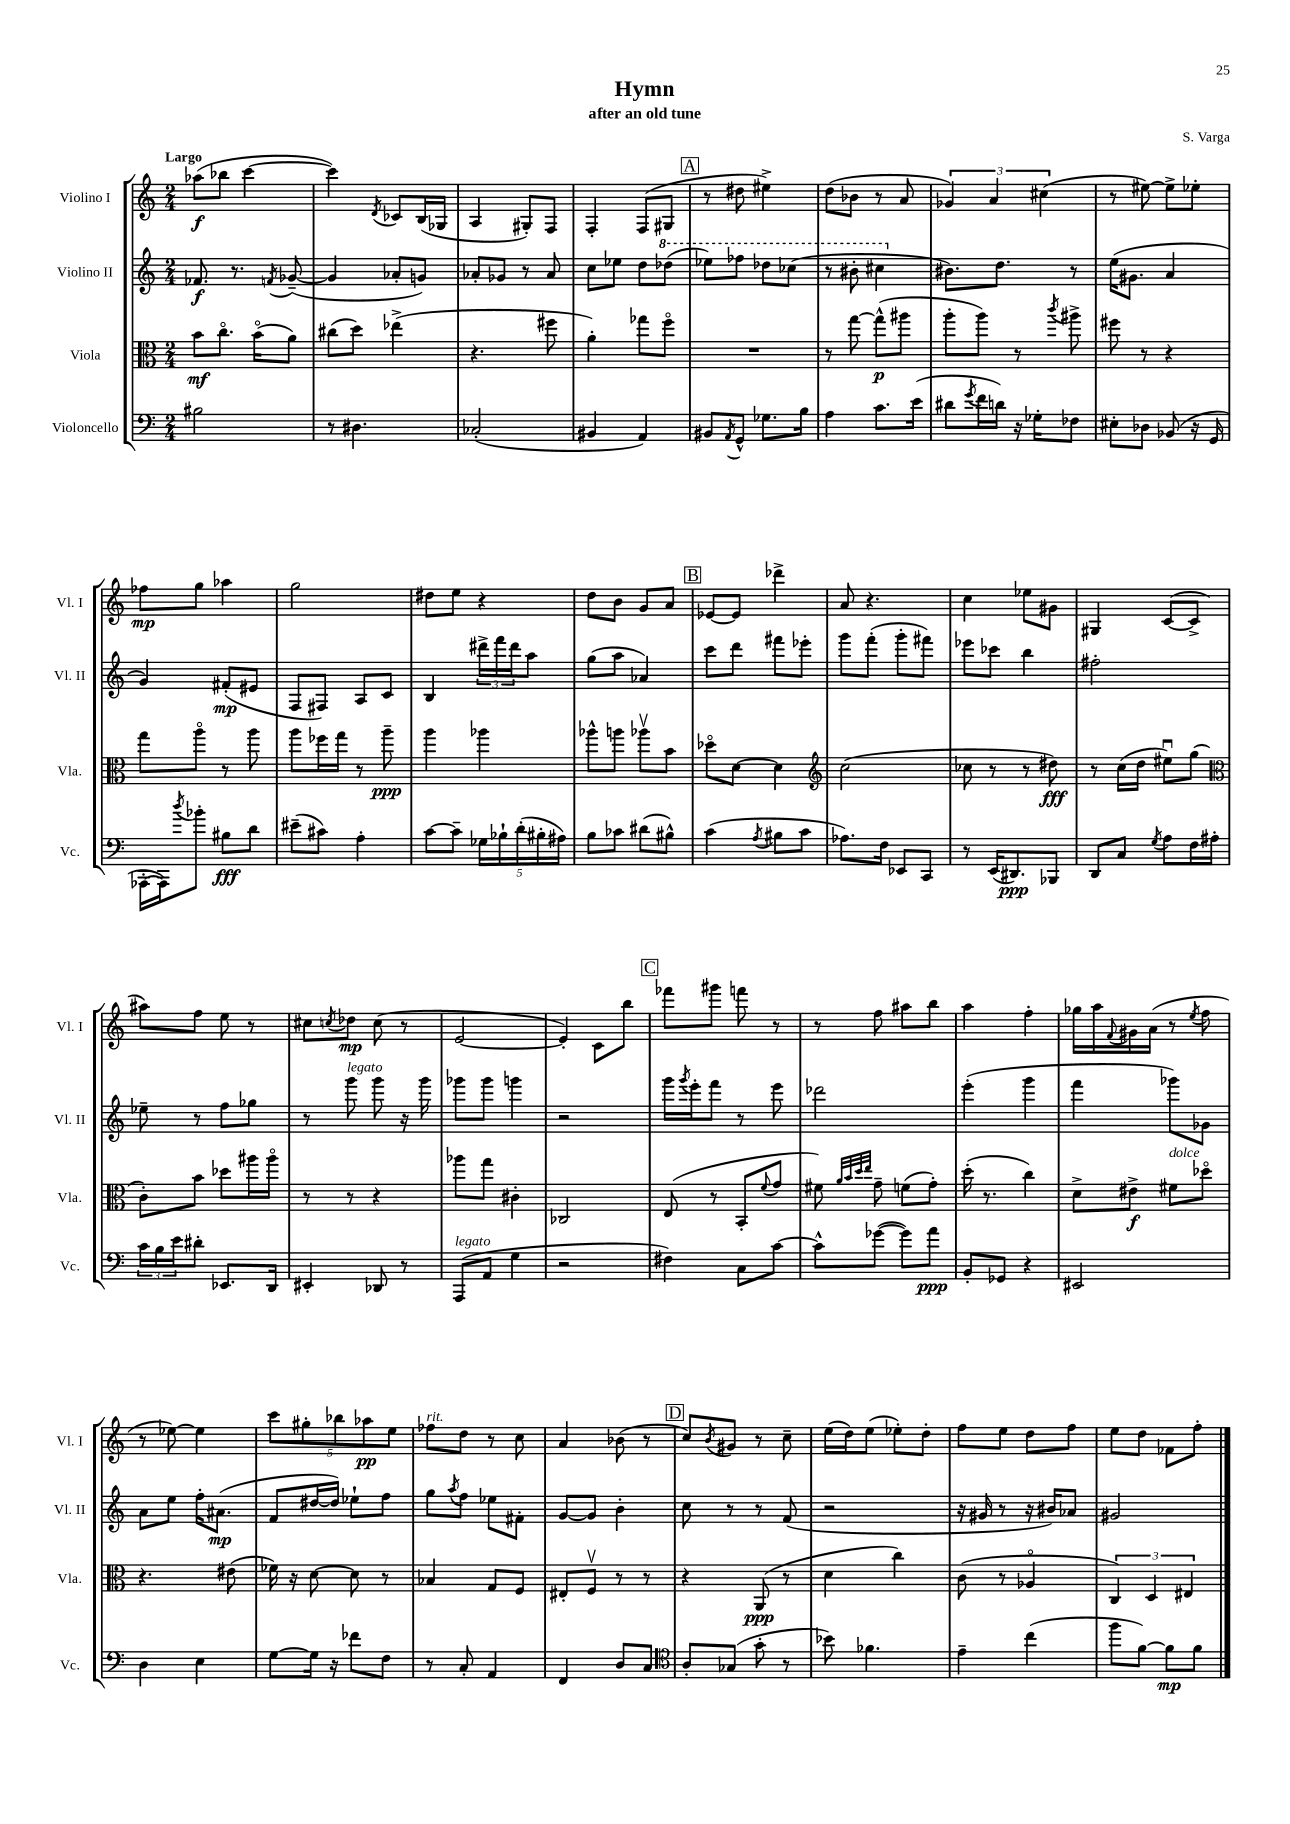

**kern	**kern	**kern	**kern
*staff4	*staff3	*staff2	*staff1
*clefF4	*clefC3	*clefG2	*clefG2
*k[]	*k[]	*k[]	*k[]
*M2/4	*M2/4	*M2/4	*M2/4
2B#	8b	8.f-	(8aa-
.	8.cco	.	8bb-
.	.	8.r	.
.	.	.	[4ccc
.	(16bo	.	.
.	.	8qf	.
.	8a)	([8g-~	.
=	=	=	=
8r	(8cc#	4g-]	4ccc])
4.D#	8dd)	.	.
.	.	.	8qd
.	(4ee-^	8a-'	8c-
.	.	8g)	(16B
.	.	.	16G-
=	=	=	=
(2C-'	4.r	8a-'	4A
.	.	8g-	.
.	.	8r	8G#')
.	8ff#	8a-	8F
=	=	=	=
4BB#	4a')	8cc	4F'
.	.	8ee-	.
4AA)	8gg-	8dd	(8F
.	8ffo	(8ddd-	8G#
=	=	=	=
8BB#	2r	8eee-)	8r
8qAA	.	.	.
8GG^^	.	8fff-	8dd#
8.G-	.	8ddd-	4ee#^)
.	.	(8ccc-	.
16B	.	.	.
=	=	=	=
4A	8r	8r	(8dd
.	[8gg	8bb#'	8b-
8.c	(8gg^^]	4ccc#	8r
.	8aa#	.	8a
(16e	.	.	.
=	=	=	=
8d#	8aa'	8.b#)	6g-)
8qg	.	.	.
16f	8aa)	.	.
.	.	.	6a
16d)	.	8.dd	.
16r	8r	.	.
16G-'	.	.	.
.	.	.	(6cc#
.	8qccc	.	.
8F-	8aa#^	8r	.
=	=	=	=
8E#'	8ff#	(16ee	8r
.	.	8.g#	.
8D-	8r	.	[8ee#)
(8BB-	4r	4a	8ee#^]
16r	.	.	8ee-'
16GG	.	.	.
=	=	=	=
[16AAA-'	8gg	4g)	8ff-
16AAA-])	.	.	.
8qdd	.	.	.
8b-'	8aao	.	8gg
8B#	8r	(8f#'	4aa-
8d	8aa	8e#	.
=	=	=	=
(8e#~	8aa	8F	2gg
8c#)	16ff-	8F#)	.
.	16gg	.	.
4A'	8r	8A	.
.	8aa~	8c	.
=	=	=	=
[8c	4aa	4B	8dd#
8c~]	.	.	8ee
20G-	4aa-	24ddd#^	4r
.	.	24fff	.
20B-`	.	.	.
.	.	24ddd#	.
(20d'	.	.	.
.	.	8aa	.
20B#'	.	.	.
20A#)	.	.	.
=	=	=	=
8B	8aa-^^	(8gg	8dd
8c-	8aa	8aa	8b
(8d#	8aa-v	4a-)	8g
8B#^^)	8b	.	8a
=	=	=	=
(4c	8dd-o	8ccc	[8e-
.	[8d	8ddd	8e-]
8qA	.	.	.
8B#	4d]	8fff#	4ddd-^
8c	.	8eee-'	.
=	=	=	=
*	*clefG2	*	*
8.A-)	(2cc	8ggg	8a
.	.	(8fff'	4.r
16F	.	.	.
8EE-	.	8ggg'	.
8CC	.	8fff#)	.
=	=	=	=
8r	8cc-	8eee-	4cc
(16EE	8r	8ccc-	.
8.DD#)	.	.	.
.	8r	4bb	8ee-
8BBB-	8dd#)	.	8g#
=	=	=	=
8DD	8r	2ff#'	4G#
8C	(16cc	.	.
.	16dd	.	.
8qG	.	.	.
8A	8ee#u)	.	([8c
16F	(8gg	.	8c^]
16A#'	.	.	.
=	=	=	=
*	*clefC3	*	*
24c	8c')	8ee-~	8aa#)
24B	.	.	.
24e	.	.	.
8d#'	8b	8r	8ff
8.EE-	8dd-	8ff	8ee
.	16aa#	8gg-	8r
16DD	16aa#o	.	.
=	=	=	=
4EE#'	8r	8r	8cc#
.	.	.	8qcc
.	8r	8ggg	8dd-
8DD-	4r	8ggg	(8cc
8r	.	16r	8r
.	.	16ggg	.
=	=	=	=
(8AAA	8aa-	8ggg-	[2e
8AA	8gg	8ggg-	.
4G	4c#'	4ggg	.
=	=	=	=
2r	2C-	2r	4e'])
.	.	.	8c
.	.	.	8bb
=	=	=	=
4F#)	(8E	16ggg	8fff-
.	.	8qggg	.
.	.	16eee'	.
.	8r	8fff	8ggg#
8C	8BB'	8r	8fff
.	8qqf	.	.
[8c	8g	8eee	8r
=	=	=	=
8c^^]	8f#)	2ddd-	8r
.	32qqa	.	.
.	32qqb	.	.
.	32qqdd	.	.
.	32qqee	.	.
([8g-	8g~	.	8ff
8g-])	(8f	.	8aa#
8a	8g')	.	8bb
=	=	=	=
8BB'	(16dd'	(4eee'	4aa
.	8.r	.	.
8GG-	.	.	.
4r	4cc)	4ggg	4ff'
=	=	=	=
2EE#	8d^	4fff	16gg-
.	.	.	16aa
.	.	.	8qqf
.	8e#^	.	16g#
.	.	.	(16a
.	8f#	8ggg-)	8r
.	.	.	8qee
.	8dd-o	8g-	8ff
=	=	=	=
4D	4.r	8a	8r
.	.	8ee	[8ee-)
4E	.	16ff'	4ee-]
.	.	(8.a#	.
.	(8e#	.	.
=	=	=	=
[8G	16f-)	8f	10ccc
.	16r	.	.
.	.	.	10gg#'
16G]	[8d	[16dd#	.
16r	.	16dd#])	.
.	.	.	10bb-
8f-	8d]	8ee-`	.
.	.	.	10aa-
8F	8r	8ff	.
.	.	.	10ee
=	=	=	=
8r	4B-	8gg	8ff-
.	.	8qaa	.
8C'	.	8ff	8dd
4AA	8G	8ee-	8r
.	8F	8f#'	8cc
=	=	=	=
4FF	8E#'	[8g	4a
.	8Fv	8g]	.
8D	8r	4b'	(8b-
8C	8r	.	8r
=	=	=	=
*clefC4	*	*	*
8A'	4r	8cc	8cc)
.	.	.	8qb
(8G-	.	8r	8g#
8g'	(8AA	8r	8r
8r	8r	(8f	8cc~
=	=	=	=
8b-)	4d	2r	(16ee
.	.	.	16dd)
4.f-	.	.	(8ee
.	4cc)	.	8ee-')
.	.	.	8dd'
=	=	=	=
4e~	(8c	16r	8ff
.	.	16g#	.
.	8r	8r	8ee
(4cc	4A-o	16r	8dd
.	.	16b#)	.
.	.	8a-	8ff
=	=	=	=
8ff	6C)	2g#	8ee
[8f)	.	.	8dd
.	6D	.	.
8f]	.	.	8f-
.	6E#	.	.
8f	.	.	8ff'
==	==	==	==
*-	*-	*-	*-
